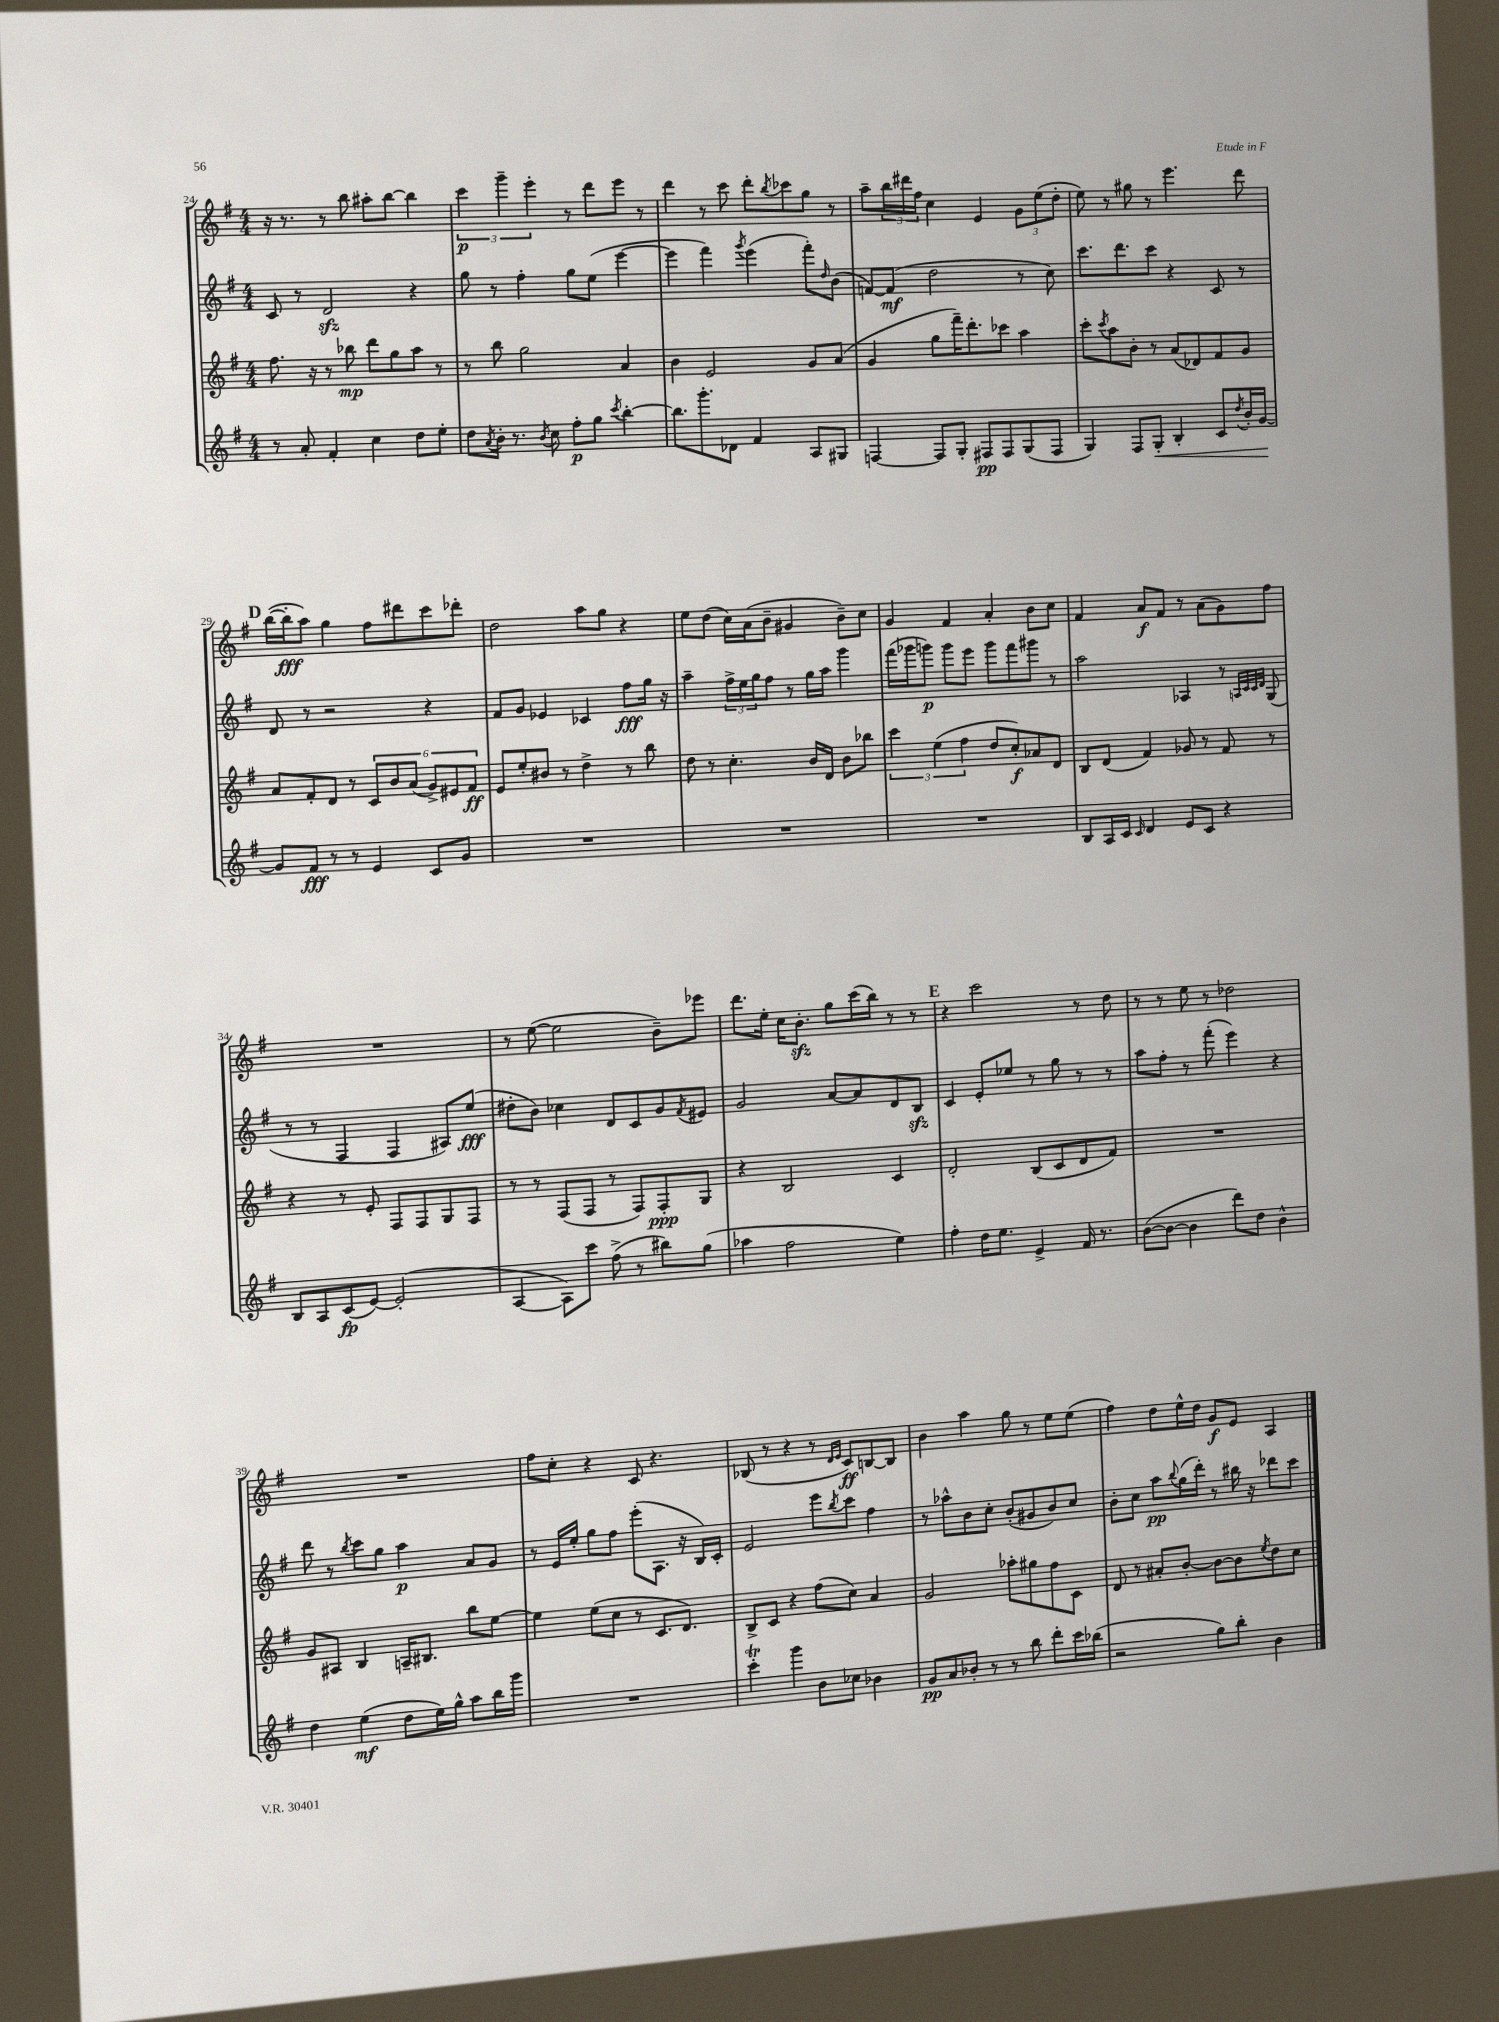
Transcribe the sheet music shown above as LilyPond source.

<<
\new StaffGroup <<
\new Staff = "s0" {
    \clef treble \key g \major \numericTimeSignature \time 4/4
    r16 r8. r8 b''8 ais''8-. b''8~ b''4 |
    \tuplet 3/2 { c'''4\p g'''4-- e'''4-. } r8 d'''8 e'''8 r8 |
    d'''4 r8 c'''8 d'''8-. \acciaccatura { b''8 } ces'''8 g''8 r8 |
    a''8-- \tuplet 3/2 { b''16 dis'''16 fis''16 } c''4 e'4 \tuplet 3/2 { g'8 e''8( d''8-. } |
    e''8) r8 gis''8 r8 e'''4. d'''8 |
    \mark \markup { \bold "D" } b''16~( b''16-.\fff a''8) g''4 fis''8 dis'''8 c'''8 des'''8-. |
    d''2 a''8 g''8 r4 |
    e''8 d''8( c''16) a'16( b'8-- gis'4 b'8--) c''8 |
    g'4 fis'4 a'4-. b'8 c''8 |
    fis'4 a'8\f fis'8 r8 a'8( g'8) fis''8 |
    R1 |
    r8 e''8~( e''2 b'8--) ees'''8 |
    d'''8. e''16-. c''16 b'8.-.\sfz g''8 c'''16( b''16) r8 r8 |
    \mark \markup { \bold "E" } r4 c'''2 r8 d''8 |
    r8 r8 e''8 r8 des''2 |
    R1 |
    fis''8 c''8-. r4 c'8 r4. |
    bes8( r8 r4 r8 \grace { d'16 e'16 } c'8\ff) b8~ b8 |
    b'4 a''4 g''8 r8 e''8 e''8( |
    fis''4) d''8 e''16-^ d''16 g'8\f e'8 a4 \bar "|." |
}
\new Staff = "s1" {
    \clef treble \key g \major \numericTimeSignature \time 4/4
    c'8 r8 d'2\sfz r4 |
    g''8 r8 fis''4-. g''8 e''8( e'''4~ |
    e'''4 fis'''4) \acciaccatura { g'''8 } e'''4( fis'''8-.) \grace { d''16 } b'8( |
    f'8~) f'8\mf( d''2 r8 c''8) |
    c'''8. d'''8. c'''8 r4 c'8 r8 |
    \mark \markup { \bold "D" } d'8 r8 r2 r4 |
    fis'8 g'8 ees'4 ces'4 fis''8\fff g''16 r16 |
    a''4-- \tuplet 3/2 { fis''16-> e''16 g''16 } fis''8 r8 g''16 a''16 g'''4 |
    fis'''16( ges'''16 g'''8\p) g'''8 e'''8 g'''8 fis'''8 gis'''8 r8 |
    a''2 aes4 r8 \grace { a32 c'32 c'32 d'32 } g8( |
    r8 r8 fis4 fis4 ais8) e''8\fff( |
    dis''8-. b'8) ces''4 d'8 c'8 g'8 \acciaccatura { fis'8 } eis'8 |
    g'2 a'8~ a'8 d'8 b8\sfz |
    \mark \markup { \bold "E" } c'4 e'8-. ees''8 r8 g''8 r8 r8 |
    a''8 fis''8-. r8 fis'''8-.( e'''4) r4 |
    d'''8 r8 \acciaccatura { b''8 } c'''8 g''8 a''4\p a'8 g'8 |
    r8 e'16 e''16-. g''8 fis''8 e'''8-.( a8. r16 b16) c'16-. |
    e'2 e'''8 \acciaccatura { b''8 } c'''8 fis''4 |
    r8 aes''8-^ b'8 c''8-. b'8-.( gis'8 b'8) c''8 |
    b'8-. c''8 a''8\pp \appoggiatura { b''8 } g''16( d'''16-.) r8 bis''16 r16 des'''8 c'''8 \bar "|." |
}
\new Staff = "s2" {
    \clef treble \key g \major \numericTimeSignature \time 4/4
    fis''8. r16 r8 bes''8\mp d'''8 g''8 a''8 r8 |
    r8 b''8 g''2 a'4 |
    b'4 e'2 g'8 a'8( |
    g'4 g''8 fis'''16--) d'''8.-. ces'''8 a''4 |
    c'''8-. \acciaccatura { c'''8 } a''8 b'8-. r8 a'8( des'8) fis'8 g'8 |
    \mark \markup { \bold "D" } a'8 fis'8-. d'8 r8 \tuplet 6/4 { c'8 b'8 a'8( g'8->) eis'8 fis'8\ff } |
    e'8 e''8-. bis'8 r8 d''4-> r8 b''8 |
    d''8 r8 c''4.-. b'16 d'16 b'8 bes''8 |
    \tuplet 3/2 { c'''4 e''4( fis''4 } d''8 c''8-.\f) aes'8 d'8 |
    b8 d'8( fis'4) ges'8 r8 fis'8 r8 |
    r4 r8 e'8-. fis8 fis8 g8 fis8 |
    r8 r8 fis8( fis8 r8 fis8) fis8-.\ppp g8 |
    r4 b2 c'4 |
    \mark \markup { \bold "E" } d'2-. b8( c'8 d'8 fis'8) |
    R1 |
    g'8 ais8 b4 a16-- bis8. b''8 e''8~ |
    e''4 e''8( c''8 r8 c'8. d'8.) |
    b8-> c'8 r4 fis''8( c''8) a'4 |
    g'2 aes''8-. gis''8 fis''8 c'8 |
    d'8 r8 ais'8-. b'8~-. b'8~ b'8 \acciaccatura { e''8 } d''8 c''8 \bar "|." |
}
\new Staff = "s3" {
    \clef treble \key g \major \numericTimeSignature \time 4/4
    r8 a'8-. fis'4-. c''4 d''8 e''8-. |
    d''8 \acciaccatura { a'8 } b'16-. r8. \acciaccatura { b'8 } c''8 fis''8-.\p g''8 \acciaccatura { c'''8 } b''4~-. |
    b''8. g'''8.-. des'8 fis'4 a8 gis8 |
    f4~ f8 g8-. fis8\pp fis8 g8( fis8 |
    g4) fis8 g8-.\< b4-. c'8 \acciaccatura { d''8 } b'16-. g'16~\! |
    \mark \markup { \bold "D" } g'8 fis'8\fff r8 r8 e'4 c'8 g'8 |
    R1 |
    R1 |
    R1 |
    b8 a16 c'16 \grace { c'16 } d'4 e'8 c'8 r4 |
    b8 a8 c'8\fp( e'8~) e'2-.( |
    a4~ a8) c'''8 fis''8->( r8 bis''8) g''8( |
    aes''4 fis''2 e''4) |
    \mark \markup { \bold "E" } fis''4-. d''16 e''8. e'4-> fis'16 r8. |
    b'8~( b'8~ b'4 d'''8) d''8 b'4-^ |
    d''4 e''4\mf( d''8 e''16) g''16-^ a''8 b''16 g'''16 |
    R1 |
    c'''4-.\trill g'''4 b'8 ces''8 bes'4 |
    g'8\pp a'8 bes'8-. r8 r8 b''8 d'''8-. c'''16 bes''16( |
    r2 g''8) b''8-. b'4 \bar "|." |
}
>>
>>
\layout { \context { \Score currentBarNumber = #24 } }
